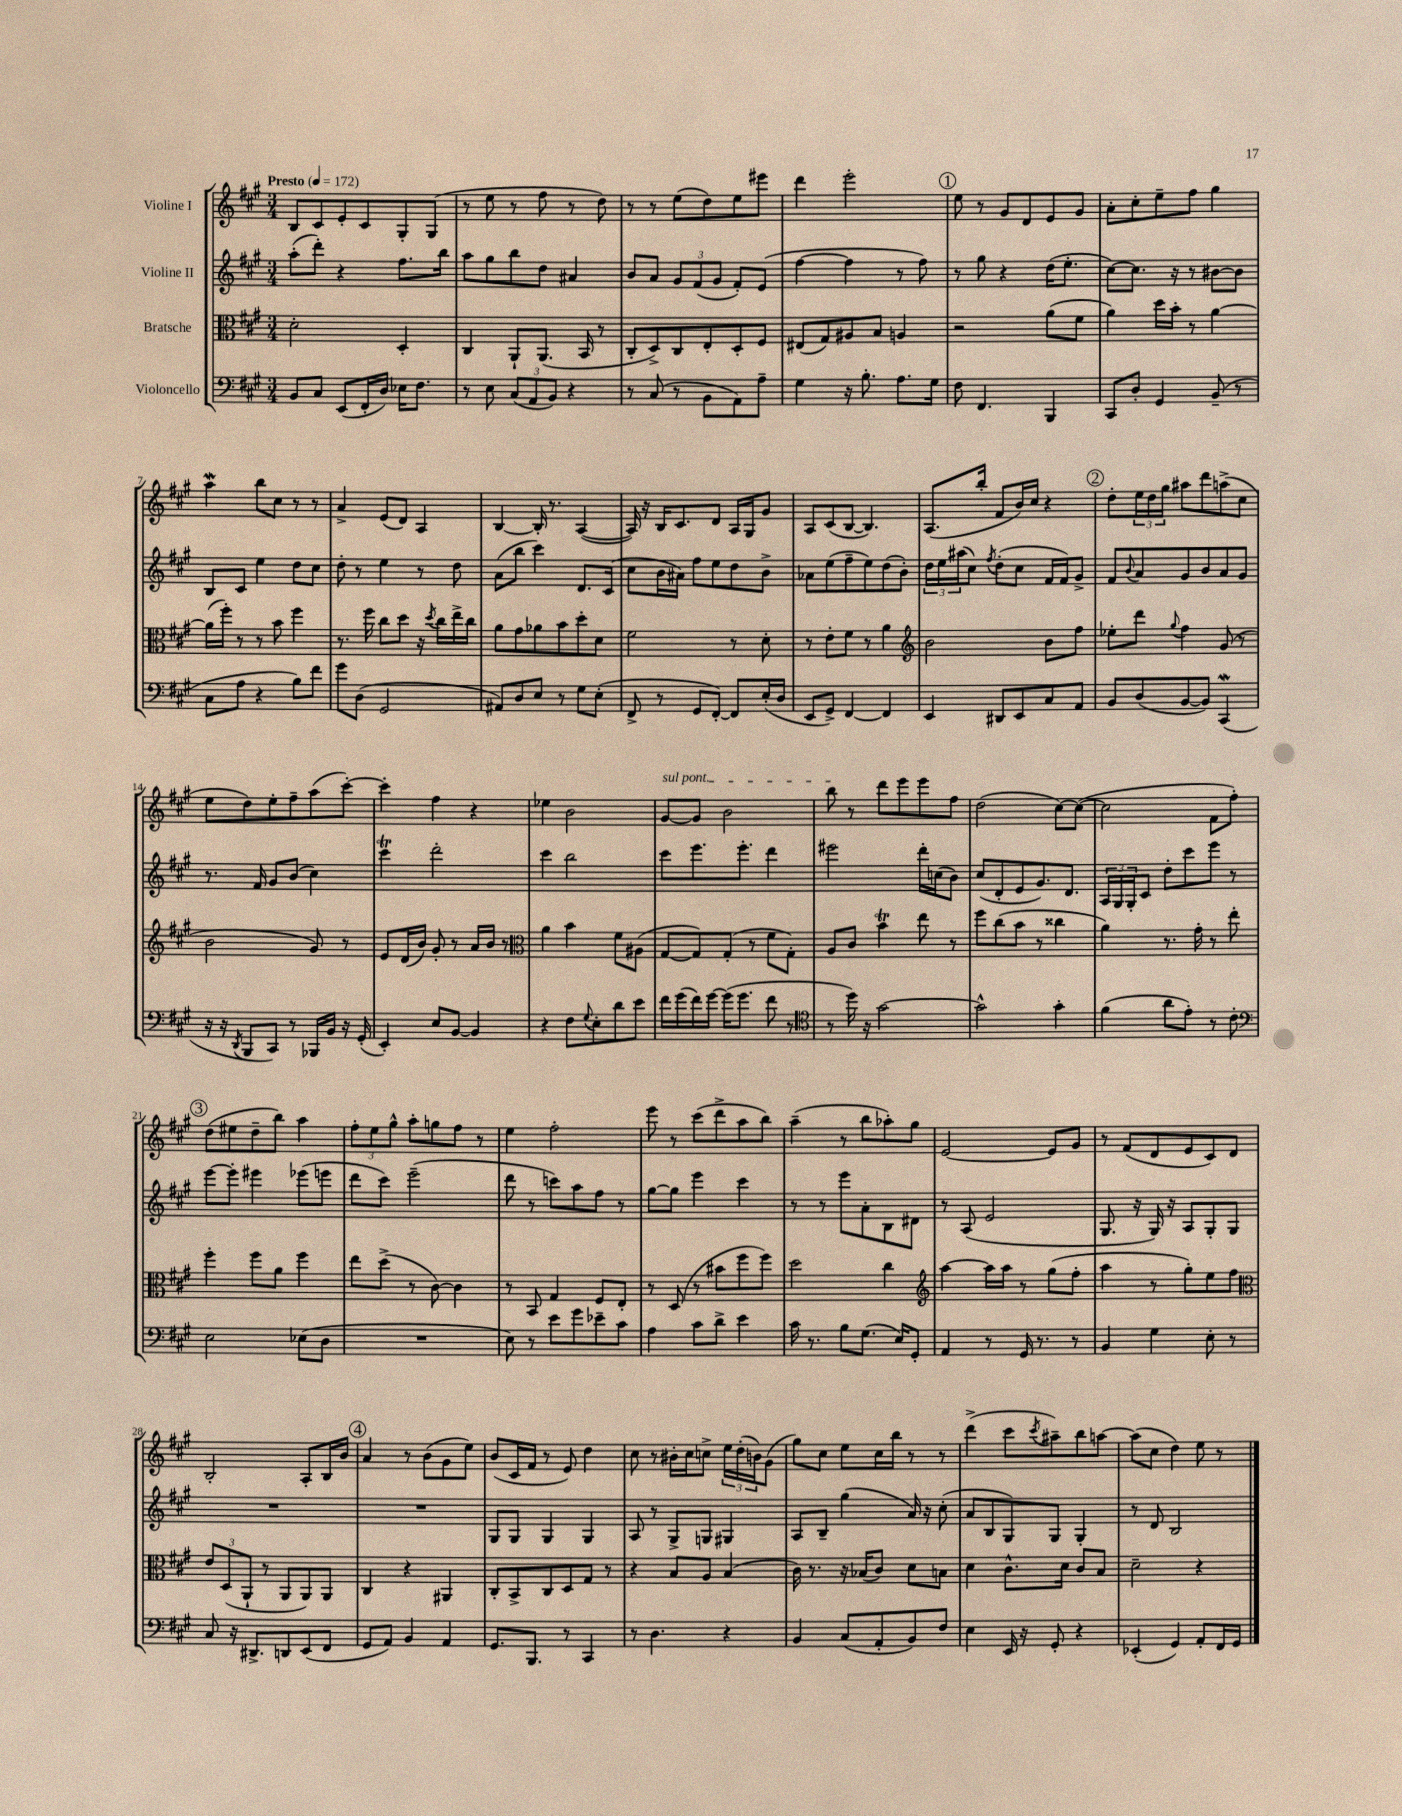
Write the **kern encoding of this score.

**kern	**kern	**kern	**kern
*staff4	*staff3	*staff2	*staff1
*clefF4	*clefC3	*clefG2	*clefG2
*k[f#c#g#]	*k[f#c#g#]	*k[f#c#g#]	*k[f#c#g#]
*M3/4	*M3/4	*M3/4	*M3/4
*MM172	*MM172	*MM172	*MM172
8BB/L	2d'\	(8aa'\L	8B/L
8C#/J	.	8ddd'\J)	8c#/
(8EE/L	.	4r	8e'/
16FF#'/L	.	.	8c#/
16D/JJ)	.	.	.
16E-\LK	4D'/	8.ff#\L	8G#'/
8.F#\J	.	.	.
.	.	.	(8G#/J
.	.	16bb\Jk	.
=	=	=	=
8r	4C#/	8aa\L	8r
8E\	.	8gg#\	8ee\
(12C#/L	8AA`/L	8bb\	8r
12AA/	.	.	.
.	(8.AA/J	8dd\J	8ff#\
12BB/J)	.	.	.
4r	.	4a#/	8r
.	16BB/	.	.
.	8r	.	8dd\)
=	=	=	=
8r	8C#'/L	8b/L	8r
(8C#/	8D^/)	8a/J	8r
8r	8C#/	12g#/L	(8ee\L
.	.	(12f#/	.
8BB\L	8E'/	.	8dd\)
.	.	12g#/J	.
8AA\)	8D'/	8f#'/L)	8ee\
8A~\J	8F#/J	(8e/J	8eee#\J
=	=	=	=
4G#\	(8E#/L	[4ff#\	4ddd\
.	8G#/)	.	.
16r	8A#/	4ff#\]	2eee'\
8.B'\	.	.	.
.	8B/J	.	.
8.A\L	4A/	8r	.
.	.	8ff#\)	.
16G#\Jk	.	.	.
=	=	=	=
8F#\	2r	8r	8ee\
4.FF#/	.	8gg#\	8r
.	.	4r	8g#/L
.	.	.	8d/
4BBB/	(8a\L	(16dd\LK	8e/
.	.	8.ee'\J	.
.	8f#\J	.	8g#/J
=	=	=	=
8CC#/L	4a\)	[8cc#\L)	8a'\L
8D'/J	.	8.cc#\]J	8cc#'\
4GG#/	16dd\LL	.	8ee~\
.	16b'\JJ	16r	.
.	8r	8r	8ff#\J
(8BB~/	[4a\	[8b#\L	4gg#\
8r	.	8b#\]J	.
=	=	=	=
8C#\L	(16a\]LL	8B/L	4aa\
.	16ff#'\JJ)	.	.
8A\J	8r	8c#/J	.
4r	8r	4ee\	8bb\L
.	8b\	.	8cc#\J
8B\L)	4ff#\	8dd\L	8r
8f#\J	.	8cc#\J	8r
=	=	=	=
8g#\L	8.r	8dd'\	4a^/
(8D\J	.	8r	.
.	16ff#\	.	.
2GG#/	8cc#\L	4ee\	(8e/L
.	8dd\J	.	8d/J)
.	16r	8r	4A/
.	8qdd/	.	.
.	16cc#\LL	.	.
.	16ee^\	8dd\	.
.	16cc#\JJ	.	.
=	=	=	=
8AA#/L)	8a\L	(8a\L	[4B/
8D/	8g#\	8bb\J	.
8E/J	8a-\	4ccc#\)	16B'/]
.	.	.	8.r
8r	8b\	.	.
8G#\L	8dd'\	8.d/L	([4A/
(8E'\J	8d\J	.	.
.	.	(16c#/Jk	.
=	=	=	=
8FF#^/	2f#\	8cc#\L	16A/])
.	.	.	16r
8r	.	16b\L	16B/LK
.	.	16a#\JJ)	8.c#/
8GG#/L	.	8ff#\L	.
[8FF#'/J)	.	8ee\	8d/J
8FF#/]L	8r	8dd\	16A/LL
.	.	.	16G#/J
(16E'/L	8d'\	8b^\J	8g#/J
16D/JJ	.	.	.
=	=	=	=
8EE/L	8r	8a-\L	8A/L
8GG#^/J)	8e'\L	(8ee\	(8c#/
[4FF#/	8f#\J	8ff#~\	[8B/J
.	8r	8ee\)	4.B/])
4FF#/]	4a\	(8dd\	.
.	.	8b'\J)	.
=	=	=	=
*	*clefG2	*	*
4EE/	2b\	24dd\LL	(8.A/L
.	.	24ee\	.
.	.	(24aa#\J	.
.	.	8cc#\J)	.
.	.	.	16bb'/Jk
.	.	8qff#/	.
8DD#/L	.	(8dd'\L	8f#/L
8EE/	.	8cc#\J	16b/L)
.	.	.	16cc#/JJ
8C#/	8b\L	16f#/LL	4r
.	.	16f#/J)	.
8AA/J	8ff#\J	8g#^/J	.
=	=	=	=
8BB/L	8ee-'\L	8f#/L	8dd'\L
.	.	8qqb/	.
(8D/	8ddd\J	8a/	24ee\L
.	.	.	24dd\
.	.	.	24gg#\JJ
.	8qqgg#/	.	.
[8BB/	4ff#\	8g#/	8aa#\L
8BB/]J)	.	8b/	8ddd\
(4CC#/	(8g#/	8a/	(8aa^\
.	8r	8g#/J	8cc#\J
=	=	=	=
16r	2b\	8.r	8ee\L
16r	.	.	.
8qDD/	.	.	.
8BBB/L	.	.	8dd\)
.	.	16f#/	.
8CC#/J)	.	8g#/L	8ee'\
8r	.	(8b/J	8ff#~\
16BBB-/LL	8g#/)	4cc#\)	(8aa\
16BB/JJ	.	.	.
16r	8r	.	[8ccc#'\J)
(16GG#'/	.	.	.
=	=	=	=
4EE'/)	8e/L	4ccc#\	4ccc#'\]
.	(16d/L	.	.
.	16b/JJ)	.	.
8E/L	8g#'/	2ddd'\	4ff#\
[8BB/J	8r	.	.
4BB/]	16a/LL	.	4r
.	16b/JJ	.	.
.	8r	.	.
=	=	=	=
*	*clefC3	*	*
4r	4a\	4ccc#\	4ee-\
8F#\L	4b\	2bb\	2b\
8qqG#/	.	.	.
8E'\	.	.	.
8d\	8f#\L	.	.
8e\J	(8A#\J	.	.
=	=	=	=
16f#\LL	[8G#/L	8ccc#\L	[8g#/L
(16g#\	.	.	.
16f#\)	8G#/])	8.eee\	8g#/]J
[16g#\JJ	.	.	.
(16g#\]LK	(8G#'/J	.	2b\
8.g#\J	.	8.eee'\J	.
.	8r	.	.
8f#\	8f#\L	4ddd\	.
8r	8G#'\J)	.	.
=	=	=	=
*clefC4	*	*	*
8r	8A/L	2eee#\	8bb\
16dd\)	8c#/J	.	8r
16r	.	.	.
[2g#\	4b\	.	8ddd\L
.	.	.	8eee\
.	8ee\	16ddd'\LL	8eee\
.	.	(16cc\J	.
.	8r	8b\J)	8ff#\J
=	=	=	=
2g#^^\]	8ff#\L	(8cc#/L	(2dd\
.	(8cc#\	8d'/	.
.	8b\J	8e/	.
.	8r	8.g#/)	.
4g#'\	4cc##\	.	[8cc#\L)
.	.	8.d/J	.
.	.	.	(8cc#\_J
=	=	=	=
(4f#\	4a\)	24A/LL	2cc#\]
.	.	24G#/	.
.	.	24G#'/J	.
.	.	8c#/J	.
8a\L	8.r	8dd'\L	.
8e'\J)	.	8ccc#\	.
.	16g#'\	.	.
8r	8r	8eee\J	8f#\L
8c#'\	8ee'\	8r	8ff#'\J)
=	=	=	=
*clefF4	*	*	*
2E\	4ff#'\	[8eee\L	(8dd\L
.	.	8eee'\]J	8ee#\
.	8ff#\L	4eee#\	8dd~\
.	8a\J	.	8bb\J)
(8E-\L	4ff#\	(8eee-\L	4aa\
8D\J	.	8eee\J	.
=	=	=	=
2.r	8ee\L	8ddd\L	12ff#'\L
.	.	.	12ee\
.	(8dd^\J	8ccc#\J)	.
.	.	.	12gg#^^\J
.	8r	(2eee~\	8aa'\L
.	[8c#\)	.	8gg\
.	4c#\]	.	8ff#\J
.	.	.	8r
=	=	=	=
8E\)	8r	8ddd\	4ee\
8r	8BB/	8r	.
8e\L	4G#/	8ccc\L)	2ff#'\
8g#\	.	8aa\	.
8e-~\	8F#/L	8ff#\J	.
8c#\J	8E'/J	8r	.
=	=	=	=
4A\	8r	[8gg#\L	8eee\
.	(8D/	8gg#\]J	8r
8c#\L	8r	4eee\	(8ccc#\L
8d^\J	8b#\L	.	8ddd^\
4e\	8ff#\	4ccc#\	8aa\
.	8ff#\J)	.	8bb\J)
=	=	=	=
16c#\	2dd\	8r	(4aa~\
8.r	.	.	.
.	.	8r	.
8B\L	.	8eee\L	8r
(8.G#\J	.	8a'\	8bb\L
.	4cc#\	8B\	8aa-'\)
16E/LK)	.	.	.
8GG#'/J	.	8d#\J	8gg#\J
=	=	=	=
*	*clefG2	*	*
4AA/	[4aa\	8r	[2e/
.	.	(8A/	.
8r	16aa\]LL	2e/	.
.	16aa\JJ	.	.
16GG#/	8r	.	.
8.r	.	.	.
.	(8gg#\L	.	8e/]L
8r	8ff#'\J	.	8g#/J
=	=	=	=
4BB/	4aa\	8.G#/	8r
.	.	.	(8f#/L
.	.	16r	.
4G#\	8r	16G#/)	8d/
.	.	16r	.
.	8gg#'\L)	8A/L	8e/
8E'\	8ee\	8G#'/	8c#/)
8r	8ff#\J	8G#/J	8d/J
=	=	=	=
*	*clefC3	*	*
8C#/	12e/L	2.r	2B'/
.	(12D/	.	.
16r	.	.	.
.	12AA`/J	.	.
8.DD#^/L	.	.	.
.	8r	.	.
8DD/	8AA/L	.	.
(8EE/	8AA/)	.	8A'/L
8FF#/J	8AA/J	.	16B/L
.	.	.	16b/JJ
=	=	=	=
8GG#/L	4C#/	2.r	4a/
8AA/J)	.	.	.
4BB/	4r	.	8r
.	.	.	(8b\L
4AA/	4AA#/	.	8g#\
.	.	.	8ee\J)
=	=	=	=
8.GG#/L	8C#'/L	8G#/L	(8b/L
.	8BB^/	8G#/J	16c#/L
8.BBB/J	.	.	16f#/JJ
.	8C#/	4G#/	8r
8r	8D/	.	8e/)
4CC#/	8G#/J	4G#/	4dd\
.	8r	.	.
=	=	=	=
8r	4r	8A/	8cc#\
4.D\	.	8r	8r
.	8B/L	8G#^/L	16b#'\LL
.	.	.	16cc#\J
.	8A/J	8G/J	8cc^\J
4r	(4B/	4G#/	24ee\LL
.	.	.	(24dd'\
.	.	.	24b\J)
.	.	.	(8g#\J
=	=	=	=
4BB/	16c#\)	8A/L	8gg#\L)
.	8.r	.	.
.	.	8B~/J	8cc#\J
(8C#/L	16r	(4gg#\	8ee\L
.	(16B-/LK	.	.
8AA'/	8c#/J)	.	16cc#\L
.	.	.	16bb\JJ
8BB/)	8d\L	16a/)	8r
.	.	16r	.
8F#/J	8B\J	(8cc#'\	8r
=	=	=	=
4E\	4d\	8a/L	(4ddd^\
.	.	8B/	.
16EE/	8.c#^^\L	8G#/)	8ccc#\L
16r	.	.	.
.	.	.	8qccc#/
8GG#'/	.	8G#/J	8aa#~\)
.	16d\Jk	.	.
4r	8c#/L	4G#'/	8bb\
.	8B/J	.	[8aa\J
=	=	=	=
(4EE-'/	2d~\	8r	(8aa\]L
.	.	8d/	8cc#\J
4GG#/)	.	2B/	4dd\)
8AA'/L	4r	.	8ee\
16FF#/L	.	.	8r
16GG#/JJ	.	.	.
==	==	==	==
*-	*-	*-	*-
